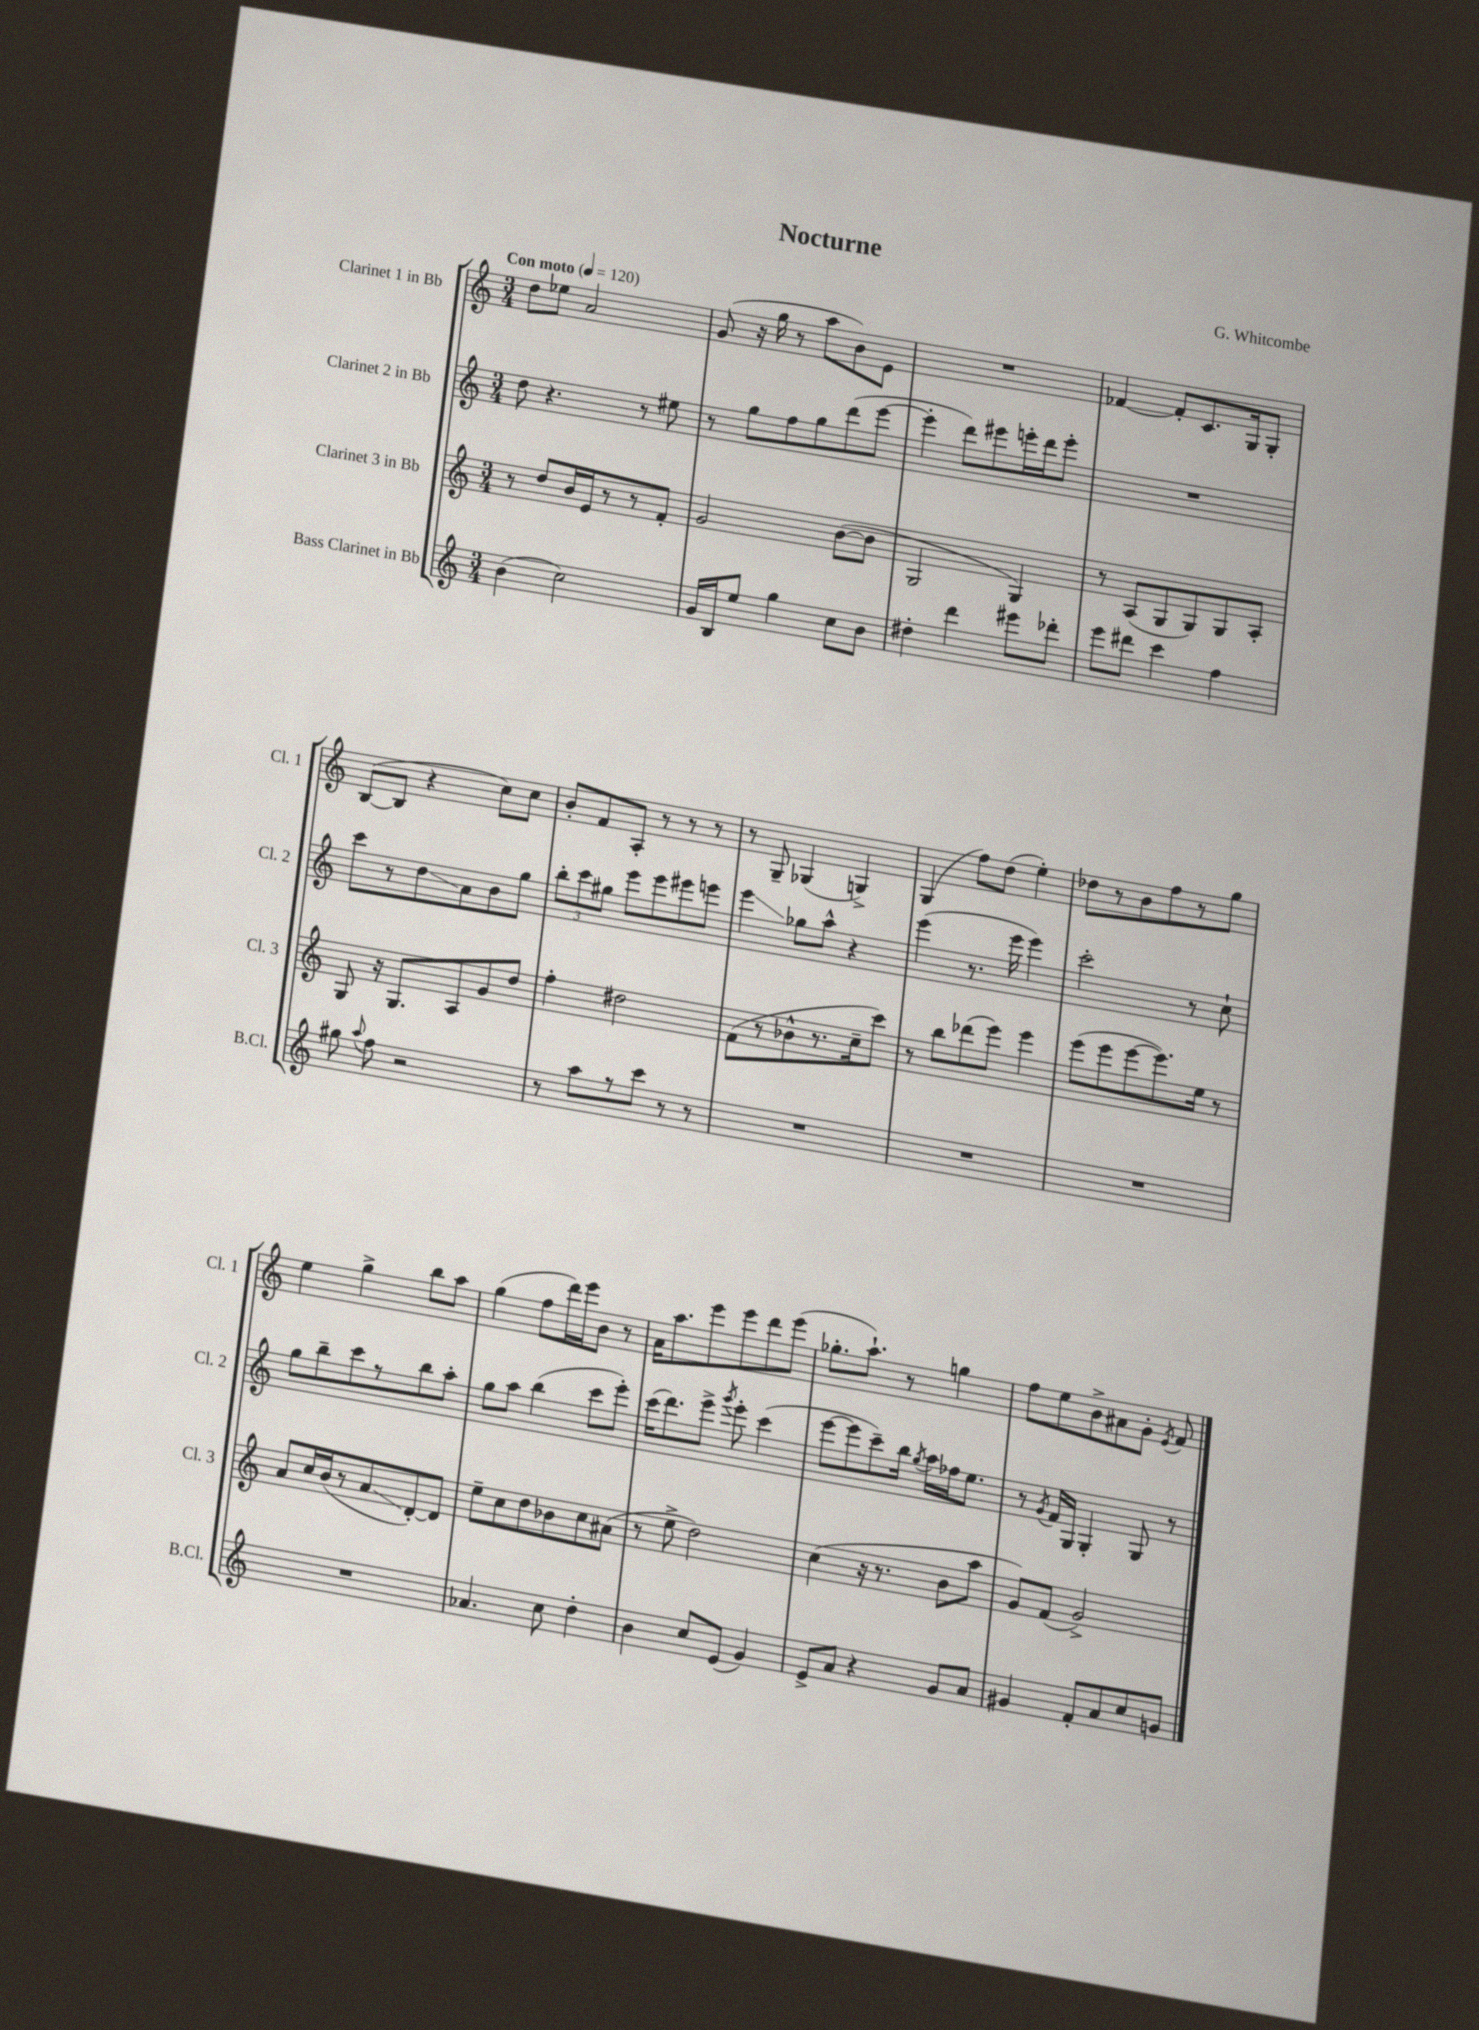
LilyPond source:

\header { title = "Nocturne" composer = "G. Whitcombe" }
<<
\new StaffGroup <<
\new Staff = "s0" \with { instrumentName = "Clarinet 1 in Bb" shortInstrumentName = "Cl. 1" } {
    \clef treble \key c \major \numericTimeSignature \time 3/4 \tempo "Con moto" 4 = 120
    \autoBeamOff d''8[ ees''8] a'2 |
    g'8( r16 g''16 r8 a''8[ b'8) e'8] |
    R2. |
    fes'4~ fes'8[-. c'8. g16 g8]-. |
    b8[~( b8] r4 c''8[) c''8] |
    b'8[-. f'8 a8]-. r8 r8 r8 |
    r8 g8-- ges4( g4->) |
    g4( f''8[) d''8]( e''4-.) |
    des''8[ r8 b'8 f''8 r8 g''8] |
    e''4 g''4-> b''8[ a''8] |
    g''4( f''8[ d'''16) e'''16 b'8] r8 |
    a'16[ a''8. e'''8 e'''8 d'''8 e'''8]( |
    ges''8.[-. a''8.]-!) r8 g''4 |
    f''8[ e''8 b'8-> ais'8 g'8]-. \acciaccatura { e'8 } f'8 \bar "|." |
}
\new Staff = "s1" \with { instrumentName = "Clarinet 2 in Bb" shortInstrumentName = "Cl. 2" } {
    \clef treble \key c \major \numericTimeSignature \time 3/4
    \autoBeamOff d''8 r4. r8 eis''8 |
    r8 g''8[ f''8 g''8 d'''8( e'''8]~ |
    e'''4-. d'''8[) eis'''8 e'''16-. d'''16 e'''8]-. |
    R2. |
    c'''8[ r8 d''8\glissando a'8 b'8 g''8] |
    \tuplet 3/2 { b''8[-. c'''8 gis''8] } e'''8[ e'''8 eis'''8 e'''8] |
    e'''4\glissando ges''8[ a''8]-^ r4 |
    e'''4( r8. e'''16 e'''4) |
    c'''2-. r8 c''8-! |
    g''8[ b''8-- c'''8 r8 b''8 a''8]-. |
    g''8[ a''8] b''4( c'''8[ e'''8]-.) |
    c'''16[( d'''8.) e'''8]-> \acciaccatura { g'''8 } e'''8-. c'''4( |
    e'''8[~ e'''8 c'''8--) b''16] \acciaccatura { g''8 } a''16[ fes''16 e''8.] |
    r8 \acciaccatura { g'8 } f'16[ g16] g4-. g8 r8 \bar "|." |
}
\new Staff = "s2" \with { instrumentName = "Clarinet 3 in Bb" shortInstrumentName = "Cl. 3" } {
    \clef treble \key c \major \numericTimeSignature \time 3/4
    \autoBeamOff r8 d''8[ b'16 e'16 r8 r8 f'8]-. |
    g'2 b'8[~( b'8] |
    g2 g4) |
    r8 a8[( g8 g8) g8 a8]-. |
    g8 r16 g8.[ a8 g'8 d''8] |
    f''4-. dis''2 |
    f'8[( r8 bes'8-^ r8. c''16-- c'''8]) |
    r8 b''8[ des'''8( e'''8]) e'''4 |
    e'''8[( e'''8 e'''8~ e'''8.) e''16] r8 |
    a'8[ c''16 b'16( r8 a'8\glissando d'8~-.) d'8] |
    e''8[-- c''8 d''8 bes'8 c''8 ais'8]( |
    r8 e''8-> d''2) |
    c''4( r16 r8. b'8[ a''8] |
    g'8[) f'8]( g'2->) \bar "|." |
}
\new Staff = "s3" \with { instrumentName = "Bass Clarinet in Bb" shortInstrumentName = "B.Cl." } {
    \clef treble \key c \major \numericTimeSignature \time 3/4
    \autoBeamOff b'4( c''2) |
    g'16[ b16 e''8] g''4 c''8[ b'8] |
    dis''4-. d'''4 eis'''8[ des'''8]-. |
    e'''8[ dis'''8] c'''4 f''4 |
    gis''8 \appoggiatura { a''8 } f''8 r2 |
    r8 a''8[ r8 c'''8] r8 r8 |
    R2. |
    R2. |
    R2. |
    R2. |
    aes'4. c''8 d''4-. |
    b'4 c''8[ e'8]( g'4) |
    e'8[-> a'8] r4 g'8[ a'8] |
    gis'4 f'8[-. a'8 c''8 g'8] \bar "|." |
}
>>
>>
\layout { \context { \Score \remove "Bar_number_engraver" } }
